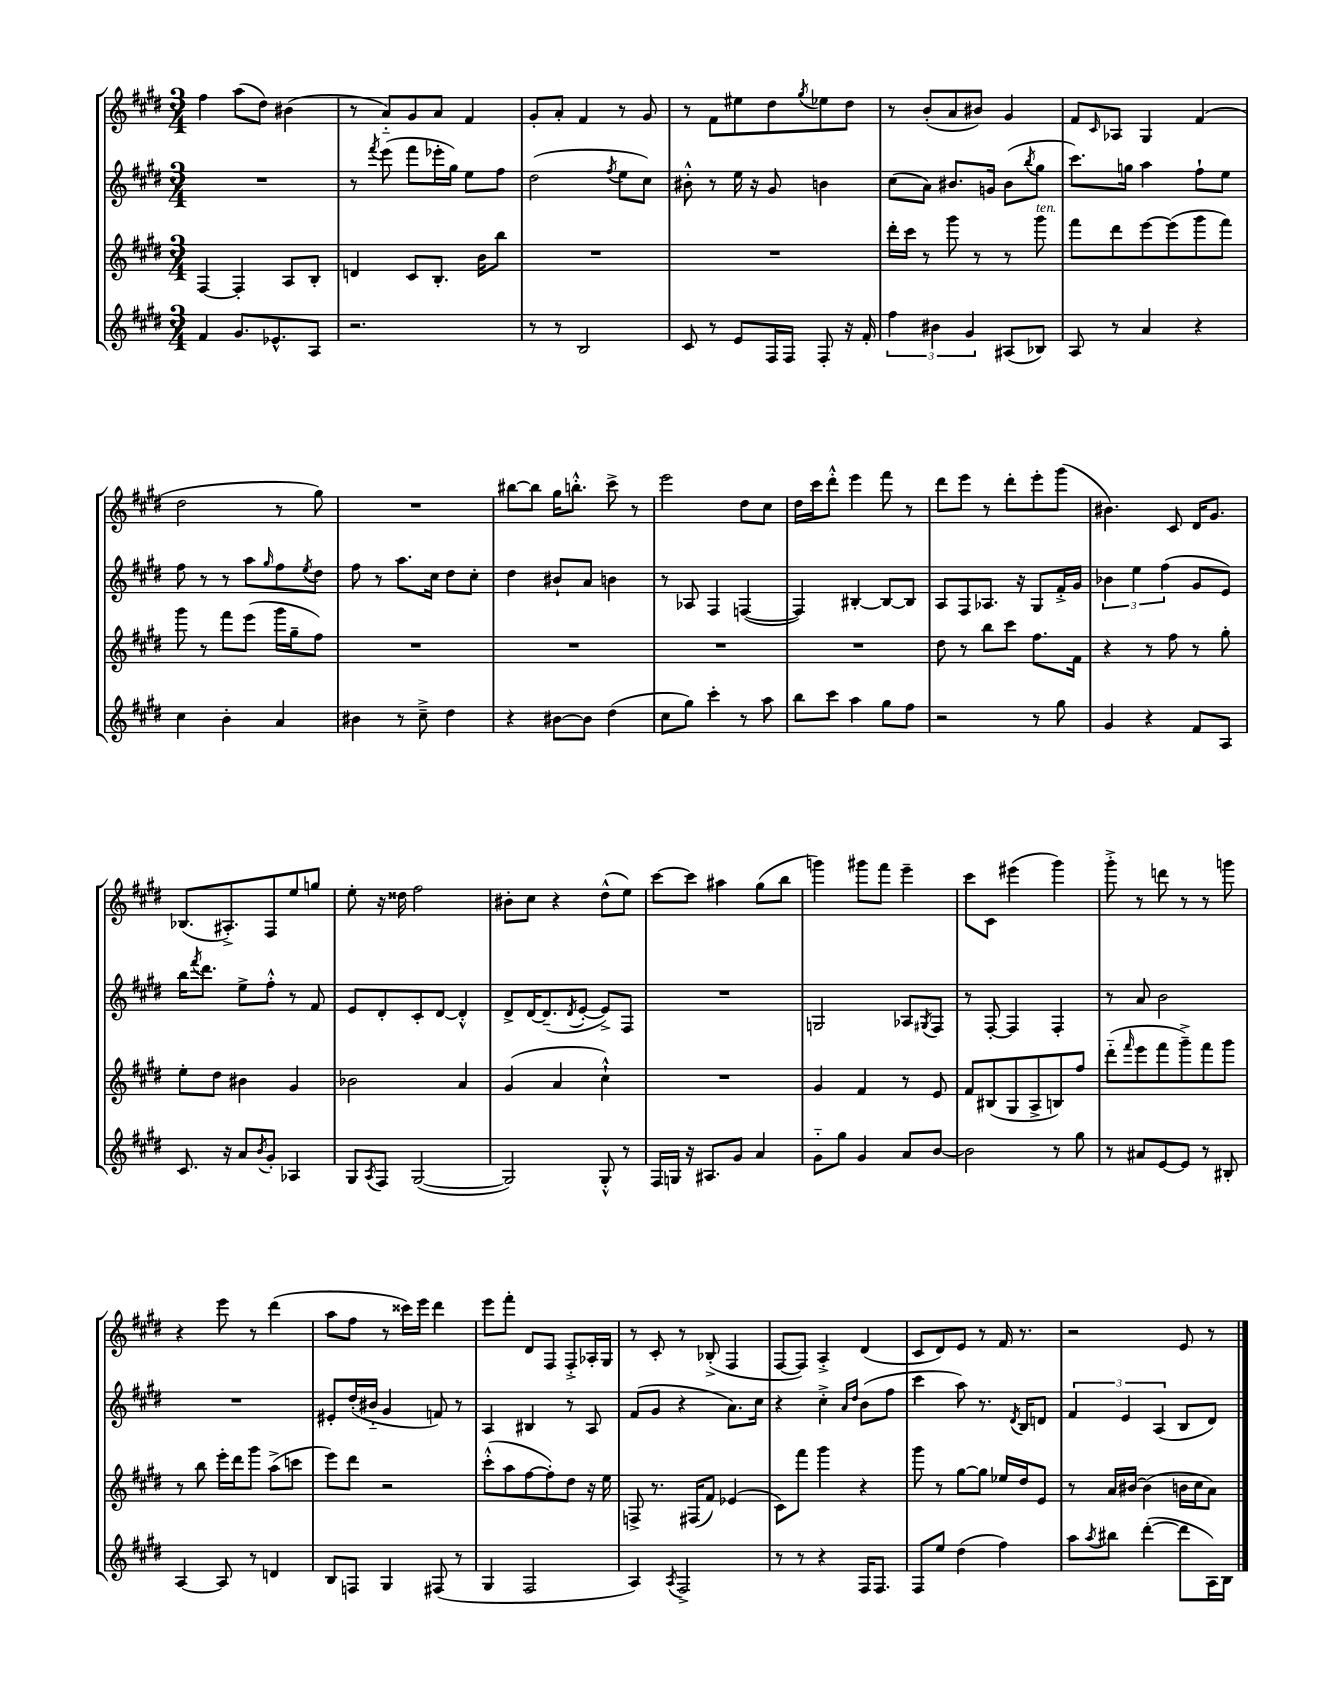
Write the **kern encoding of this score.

**kern	**kern	**kern	**kern
*staff4	*staff3	*staff2	*staff1
*clefG2	*clefG2	*clefG2	*clefG2
*k[f#c#g#d#]	*k[f#c#g#d#]	*k[f#c#g#d#]	*k[f#c#g#d#]
*M3/4	*M3/4	*M3/4	*M3/4
4f#/	[4F#/	2.r	4ff#\
8.g#/L	4F#'/]	.	(8aa\L
.	.	.	8dd#\J)
8.e-^^/	.	.	.
.	8A/L	.	(4b#\
8A/J	8B'/J	.	.
=	=	=	=
2.r	4d/	8r	8r
.	.	8qfff#/	.
.	.	(8eee\	8a'~/L)
.	8c#/L	8fff#\L	8g#/
.	8.B'/J	16eee-'\L	8a/J
.	.	16gg#\JJ)	.
.	.	8ee\L	4f#/
.	16b\LK	.	.
.	8bb\J	8ff#\J	.
=	=	=	=
8r	2.r	(2dd#\	8g#'/L
8r	.	.	8a'/J
2B/	.	.	4f#/
.	.	8qff#/	.
.	.	8ee\L	8r
.	.	8cc#\J)	8g#/
=	=	=	=
8c#/	2.r	8b#'^^\	8r
8r	.	8r	8f#\L
8e/L	.	16ee\	8ee#\
.	.	16r	.
16F#/L	.	8g#/	8dd#\
16F#/JJ	.	.	.
.	.	.	8qgg#/
8F#'/	.	4b\	8ee-\
16r	.	.	8dd#\J
16f#'/	.	.	.
=	=	=	=
6ff#\	16ddd#'\LL	(8cc#\L	8r
.	16ccc#\JJ	.	.
.	8r	8a\J)	(8b'/L
6b#\	.	.	.
.	8ggg#\	8.b#/L	8a/
6g#/	.	.	.
.	8r	.	8b#/J)
.	.	16g/Jk	.
(8A#/L	8r	(8b#\L	4g#/
.	.	8qbb/	.
8B-/J)	8ggg#\	8gg#\J	.
=	=	=	=
8A/	8fff#\L	8.ccc#\L)	8f#/L
.	.	.	16qqc#/
8r	8ddd#\	.	8A-/J
.	.	16gg\Jk	.
4a/	[8eee\	4aa\	4G#/
.	(8eee\]	.	.
4r	8ggg#\	8ff#`\L	(4f#/
.	8fff#\J)	8ee\J	.
=	=	=	=
4cc#\	8ggg#\	8ff#\	2dd#\
.	8r	8r	.
4b'\	8fff#\L	8r	.
.	(8eee\J	8aa\L	.
.	.	16qqgg#/	.
4a/	16ggg#\LL	8ff#\	8r
.	16gg#~\J	.	.
.	.	8qee/	.
.	8ff#\J)	8dd#\J	8gg#\)
=	=	=	=
4b#\	2.r	8ff#\	2.r
.	.	8r	.
8r	.	8.aa\L	.
8cc#~^\	.	.	.
.	.	16cc#\Jk	.
4dd#\	.	8dd#\L	.
.	.	8cc#'\J	.
=	=	=	=
4r	2.r	4dd#\	[8bb#\L
.	.	.	8bb#\]J
[8b#\L	.	8b#`/L	16gg#\LK
.	.	.	8.bb'^^\J
8b#\]J	.	8a/J	.
(4dd#\	.	4b\	8ccc#^\
.	.	.	8r
=	=	=	=
8cc#\L	2.r	8r	2eee\
8gg#\J)	.	8A-/	.
4ccc#'\	.	4F#/	.
8r	.	([4F/	8dd#\L
8aa\	.	.	8cc#\J
=	=	=	=
8bb\L	2.r	4F/])	16dd#\LL
.	.	.	16ccc#\J
8ccc#\J	.	.	8ddd#'^^\J
4aa\	.	[4B#'/	4eee\
8gg#\L	.	8B#/_L	8fff#\
8ff#\J	.	8B#/]J	8r
=	=	=	=
2r	8dd#\	8A/L	8ddd#\L
.	8r	8F#/	8eee\J
.	8bb\L	8.A-/J	8r
.	8ccc#\J	.	8ddd#'\L
.	.	16r	.
8r	8.ff#\L	8G#/L	8eee'\
8gg#\	.	16f#'^/L	(8ggg#\J
.	16f#\Jk	16g#/JJ	.
=	=	=	=
4g#/	4r	6b-\	4.b#\)
.	.	6ee\	.
4r	8r	.	.
.	.	(6ff#\	.
.	8ff#\	.	8c#/
8f#/L	8r	8g#/L	16d#/LK
.	.	.	8.g#/J
8A/J	8gg#'\	8e/J)	.
=	=	=	=
8.c#/	8ee'\L	16bb\LK	(8.B-/L
.	.	8qfff#/	.
.	.	8.ddd#\J	.
.	8dd#\J	.	.
16r	.	.	8.A#'^/)
8a/L	4b#\	8ee^\L	.
8qb/	.	.	.
8g#'/J	.	8ff#'^^\J	8F#/
4A-/	4g#/	8r	8ee/
.	.	8f#/	8gg/J
=	=	=	=
8G#/L	2b-\	8e/L	8ee'\
8qA/	.	.	.
8F#/J	.	8d#'/	16r
.	.	.	16dd##\
([2G#/	.	8c#'/	2ff#\
.	.	[8d#/J	.
.	4a/	4d#'^^/]	.
=	=	=	=
2G#/])	(4g#/	8d#^/L	8b#'\L
.	.	[16d#/K	8cc#\J
.	.	(8.d#~/]	.
.	4a/	.	4r
.	.	8qd#/	.
.	.	[8e'/J	.
8G#'^^/	4cc#`^^\)	8e^/]L)	(8dd#^^\L
8r	.	8F#/J	8ee\J)
=	=	=	=
16F#/LL	2.r	2.r	[8ccc#\L
16G/JJ	.	.	.
16r	.	.	8ccc#\]J
8.A#/L	.	.	.
.	.	.	4aa#\
8g#/J	.	.	.
4a/	.	.	(8gg#\L
.	.	.	8bb\J
=	=	=	=
8g#'~\L	4g#/	2G/	4ggg\)
8gg#\J	.	.	.
4g#/	4f#/	.	8ggg#\L
.	.	.	8fff#\J
8a/L	8r	8A-/L	4eee~\
.	.	8qG#/	.
[8b/J	8e/	8F#/J	.
=	=	=	=
2b\]	8f#/L	8r	8ccc#\L
.	(8B#/	[8F#'/	8c#\J
.	8G#/	4F#/]	(4eee#\
.	8A^/	.	.
8r	8B/)	4F#'/	4ggg#\)
8gg#\	8ff#/J	.	.
=	=	=	=
8r	(8ddd#'~\L	8r	8ggg#'^\
.	16qqfff#/	.	.
8a#/L	8eee\	8a/	8r
[8e/	8fff#\	2b\	8ddd\
8e/]J	8ggg#~^\)	.	8r
8r	8fff#\	.	8r
8B#'/	8ggg#\J	.	8ggg\
=	=	=	=
[4A/	8r	2.r	4r
.	8bb\	.	.
8A/]	16eee'\LL	.	8eee\
.	16ddd#\J	.	.
8r	8ggg#\J	.	8r
4d/	(8aa^\L	.	(4ddd#\
.	8ccc\J	.	.
=	=	=	=
8B/L	8eee\L)	8e#'/L	8aa\L
8F/J	8ddd#\J	(16dd#'/L	8ff#\J
.	.	16b#'~/JJ	.
4G#/	2r	4g#/	8r
.	.	.	16ccc##\LL)
.	.	.	16eee\JJ
(8F#/	.	8f/)	4ddd#\
8r	.	8r	.
=	=	=	=
4G#/	(8ccc#'^^\L	4A/	8eee\L
.	8aa\	.	8fff#'\J
2F#/	[8ff#\	4B#/	8d#/L
.	8ff#'\])	.	8F#/J
.	8dd#\J	8r	8F#'^/L
.	16r	8A/	16A-'/L
.	16ee\	.	16G#/JJ
=	=	=	=
4A/)	8F^/	(8f#/L	8r
.	8.r	8g#/J	8c#'/
8qA/	.	.	.
2F#^/	.	4r	8r
.	(16F#/LK	.	.
.	8f#/J)	.	(8B-'^/
.	(4e-/	8.a\L)	4F#/
.	.	16cc#\Jk	.
=	=	=	=
8r	8c#\L)	4r	[8F#/L
8r	8fff#\J	.	8F#/]J)
4r	4ggg#\	4cc#'^\	4A'^/
.	.	16qqa/LL	.
.	.	16qqdd#/JJ	.
16F#/LK	4r	(8b\L	(4d#/
8.F#/J	.	.	.
.	.	8ff#\J	.
=	=	=	=
8F#/L	8ggg#\	4ccc#\	8c#/L
8ee/J	8r	.	8d#/)
(4dd#\	[8gg#\L	8aa\)	8e/J
.	8gg#\]J	8.r	8r
4ff#\)	16ee-/LL	.	16f#/
.	.	8qd#/	.
.	16dd#/J	16B/LK	8.r
.	8e/J	8d/J	.
=	=	=	=
8aa\L	8r	6f#/	2r
8qaa/	.	.	.
8bb#\J	16a/LL	.	.
.	.	6e/	.
.	[16b#/JJ	.	.
([4ddd#'\	(4b#\]	.	.
.	.	(6A/	.
8ddd#\]L	16b\LL	8B/L	8e/
.	16cc#\J	.	.
16A\L)	8a\J)	8d#/J)	8r
16B\JJ	.	.	.
==	==	==	==
*-	*-	*-	*-
